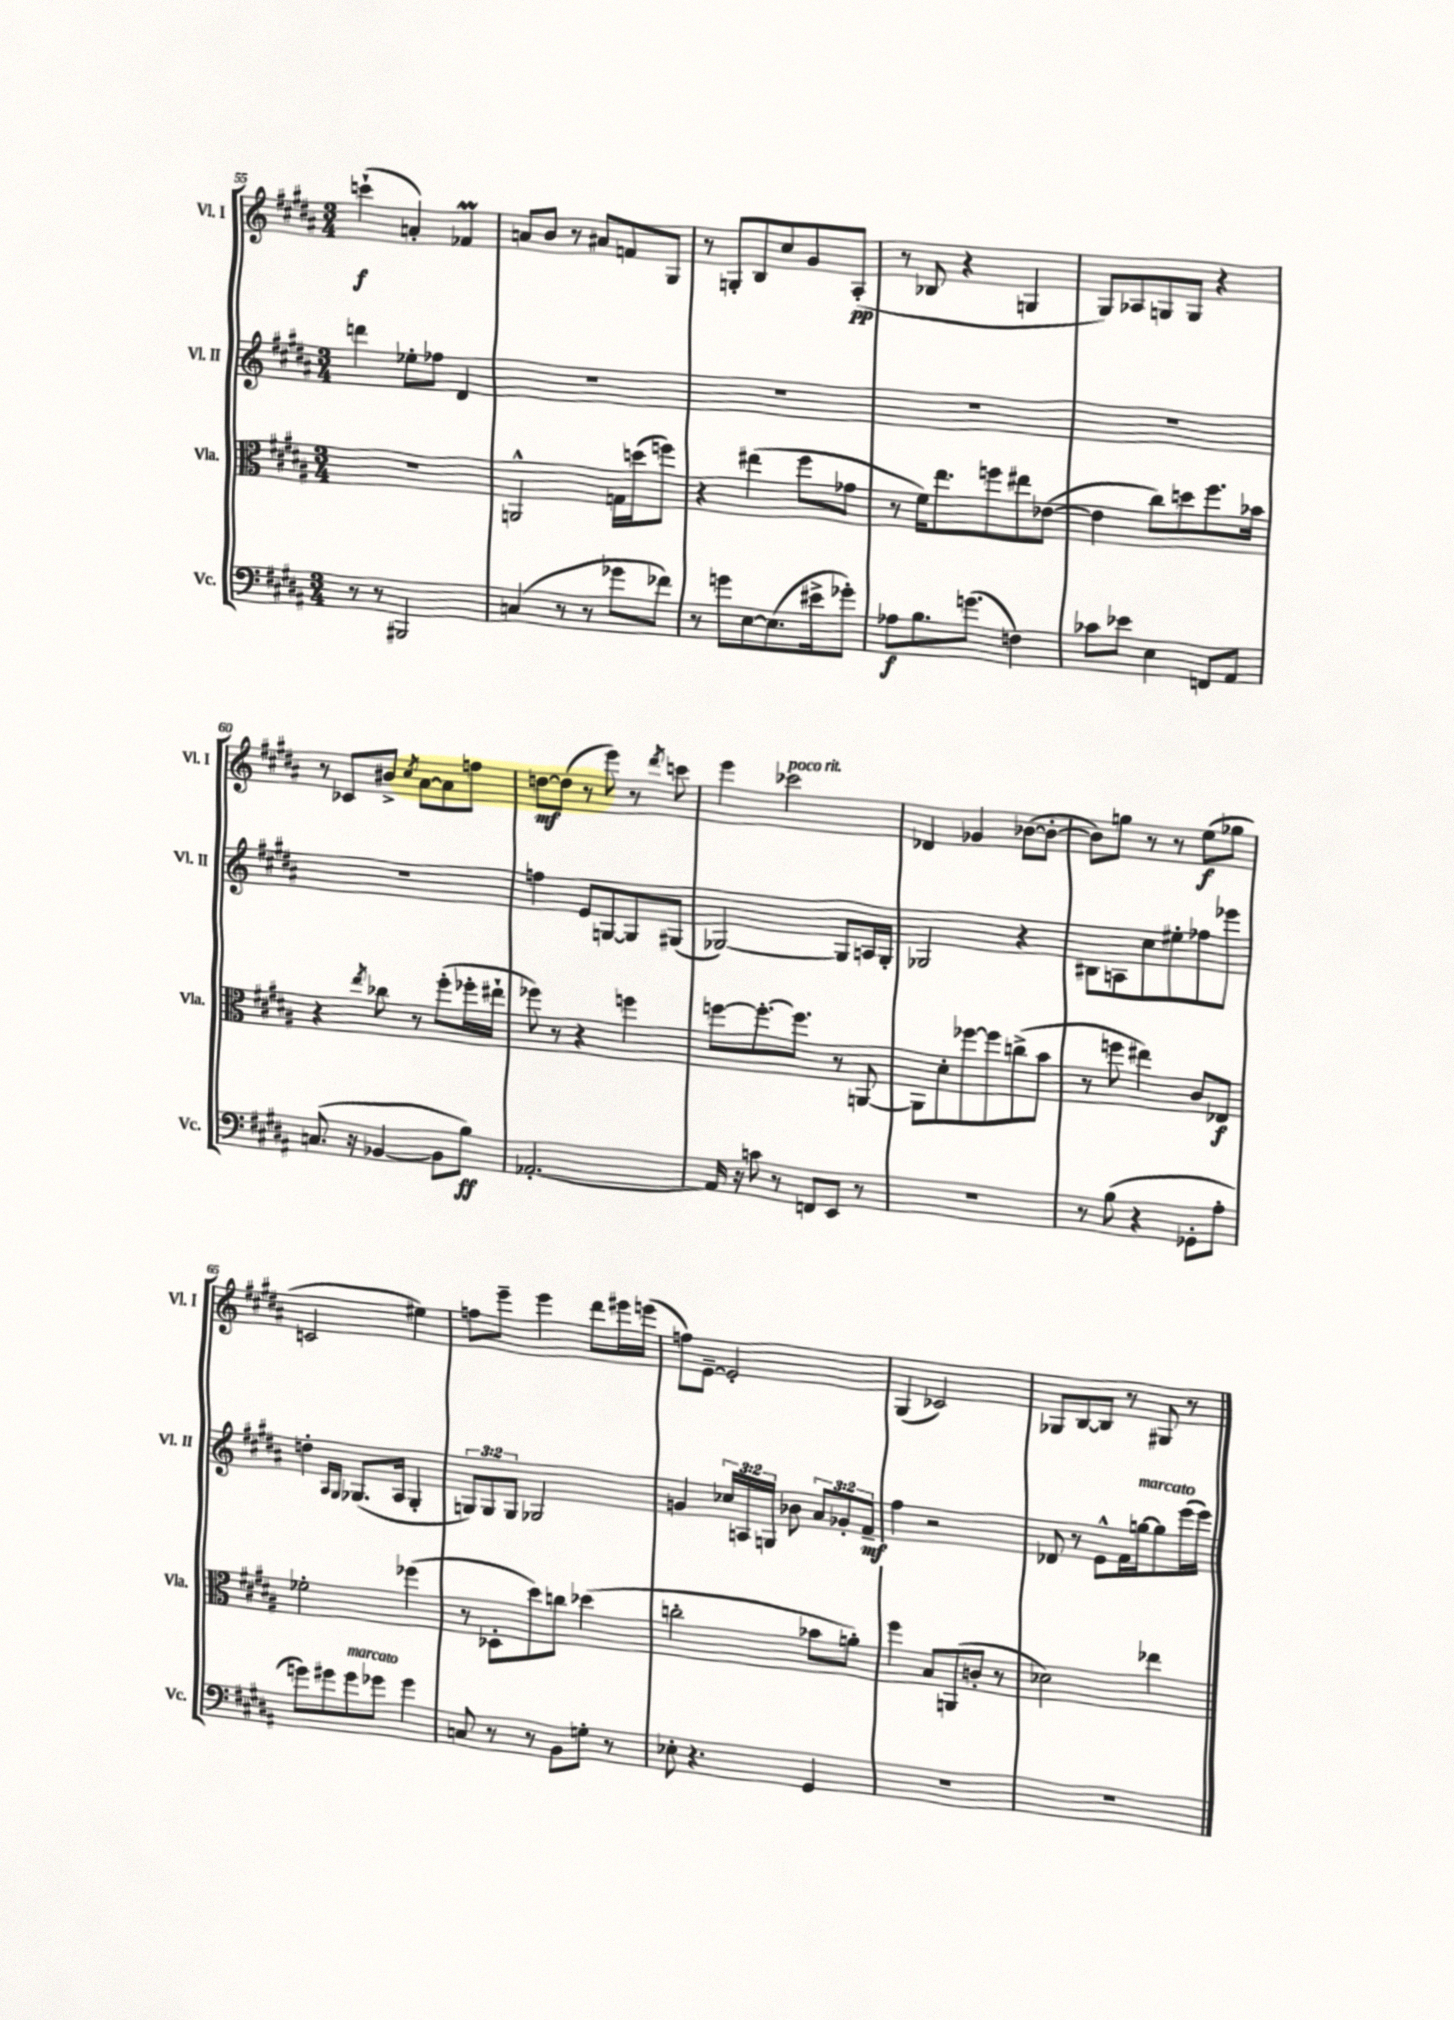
<<
\new StaffGroup <<
\new Staff = "s0" \with { instrumentName = "Vl. I" shortInstrumentName = "Vl. I" } {
    \clef treble \key b \major \numericTimeSignature \time 3/4
    \autoBeamOff c'''4-!\f( a'4-.) fes'4\prall |
    a'8[ b'8] r8 ais'8[ f'8 gis8] |
    r8 g8[-. b8 cis''8 gis'8 ais8]-.\pp( |
    r8 bes8 r4 g4 |
    gis8[) aes8 g8 g8] r4 |
    r8 ces'8[ bis'8]-> \acciaccatura { cis''8 } ais'8[~ ais'8 f''8] |
    d''8[~\mf d''8]( r8 e'''8) r8 \acciaccatura { dis'''8 } c'''8 |
    e'''4 ces'''2^\markup { \italic "poco rit." } |
    des'4 ges'4 bes'8[~( bes'8]~-. |
    bes'8[) g''8] r8 r8 e''8[\f( ges''8] |
    c'2 eis''4) |
    f''8[ e'''8]-- e'''4 dis'''8[ eis'''16 e'''16]( |
    f''8[) e'8]~-- e'2-. |
    gis4( ces'2) |
    ges8[ b8~ b8] r8 gis8 r8 \bar "|." |
}
\new Staff = "s1" \with { instrumentName = "Vl. II" shortInstrumentName = "Vl. II" } {
    \clef treble \key b \major \numericTimeSignature \time 3/4 \override Staff.TupletNumber.text = #tuplet-number::calc-fraction-text
    \autoBeamOff d'''4 ees''8[-. fes''8] dis'4 |
    R2. |
    R2. |
    R2. |
    R2. |
    R2. |
    f''4 e'8[ g8~ g8 gis8]( |
    ges2~) ges8[ a16 ges16]-. |
    ges2 r4 |
    bis8[ a8 cis''8 eis''8-. fes''8 ees'''8] |
    d''4-. \grace { ais16[ gis16] } ges8.[( ais16] ges4-. |
    \tuplet 3/2 { g8[) g8 g8] } ges2 |
    g'4 \tuplet 3/2 { ces''16[ a16 g16] } bes'8 \tuplet 3/2 { ais'8[ ges'8-. fis'8]--\mf } |
    fis''4 r2 |
    des'8 r8 e'8[-^ fis'16 g''16~^\markup { \italic "marcato" } g''8 e'''16( e'''16]) \bar "|." |
}
\new Staff = "s2" \with { instrumentName = "Vla." shortInstrumentName = "Vla." } {
    \clef alto \key b \major \numericTimeSignature \time 3/4
    \autoBeamOff R2. |
    a,2-^ g16[ d''16( f''8]) |
    r4 eis''4( fis''8[ ges'8] |
    r8 fis'16[) e''8. f''8 eis''8 ees'8]~( |
    ees'4 cis''8[) d''8 fis''8. bes'16] |
    r4 \acciaccatura { e''8 } ces''8 r8 fis''8[-.( fes''16-. eis''16]-! |
    fes''8) r8 r4 f''4 |
    f''8[~ f''8.~-. f''8.] r8 a,8~ |
    a,8[ dis'8-. fes''8~ fes''8 c''8->( b'8] |
    r8 f''8 eis''4) cis'8[ ees8]\f |
    fes'2-. fes''4( |
    r8 des8[-. dis''8) c''8] des''4( |
    c''2-. bes'8[ a'8]-.) |
    fis''4 b8[ a,8( c'8]-. r8 |
    des'2) ees''4 \bar "|." |
}
\new Staff = "s3" \with { instrumentName = "Vc." shortInstrumentName = "Vc." } {
    \clef bass \key b \major \numericTimeSignature \time 3/4
    \autoBeamOff r8 r8 bis,,2 |
    c4( r8 r8 ges'8[ fes'8]) |
    r8 g'8[ e8~ e8.( eis'16-> ges'8]-.) |
    aes8[\f b8. g'8.]( f4) |
    ces'8[ ees'8] e4 f,8[ ais,8] |
    c8.( r16 bes,4~ bes,8[ b8]\ff) |
    aes,2.~-. |
    aes,16 r16 c'8 r8 f,8[ e,8] r8 |
    R2. |
    r8 b8( r4 ges,8[-. ais8]-. |
    g'8[) gis'8 gis'8^\markup { \italic "marcato" } ges'8] ges'4 |
    c8 r8 r8 b,8[ g8]-. r8 |
    ees8-. r4. gis,4 |
    R2. |
    R2. \bar "|." |
}
>>
>>
\layout { \context { \Score currentBarNumber = #55 } }
